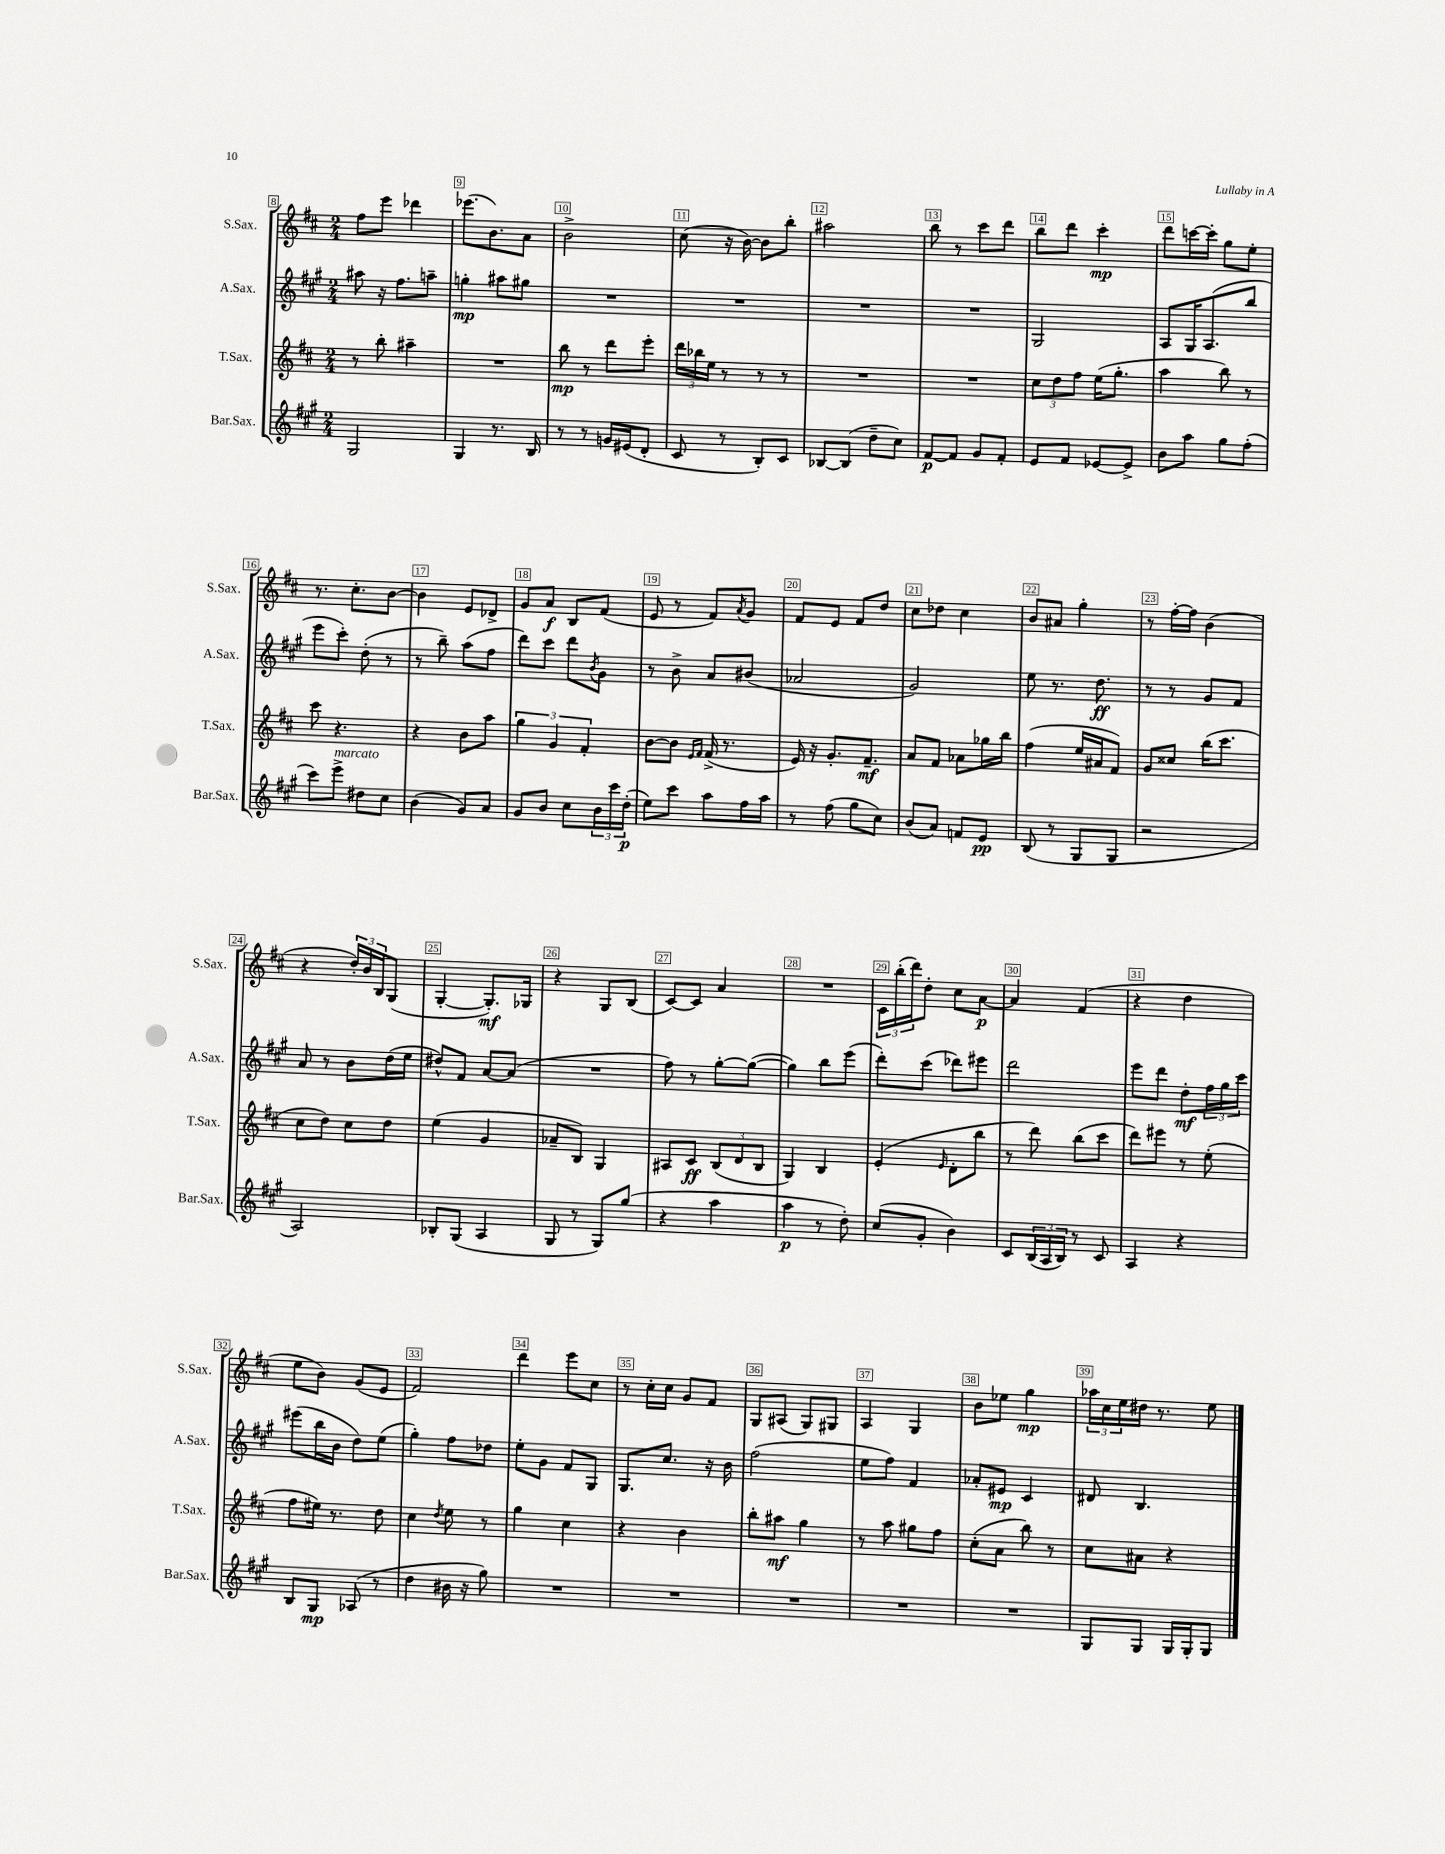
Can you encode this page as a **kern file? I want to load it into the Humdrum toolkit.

**kern	**kern	**kern	**kern
*staff4	*staff3	*staff2	*staff1
*clefG2	*clefG2	*clefG2	*clefG2
*k[f#c#g#]	*k[f#c#]	*k[f#c#g#]	*k[f#c#]
*M2/4	*M2/4	*M2/4	*M2/4
2G#	8r	8aa#	8ff#
.	8bb'	16r	8eee
.	.	8.ff#	.
.	4aa#~	.	4ddd-
.	.	8aa~	.
=	=	=	=
4G#	2r	4gg'	(8.eee-
.	.	.	8.b)
8.r	.	8aa#	.
.	.	8gg#	8a
16B	.	.	.
=	=	=	=
8r	8bb	2r	2b^
8r	8r	.	.
16g	8ddd	.	.
(16e#	.	.	.
8d'	8eee'	.	.
=	=	=	=
8c#	24ddd	2r	(8cc#
.	24bb-	.	.
.	24ee	.	.
8r	8r	.	16r
.	.	.	[16b)
8B')	8r	.	8b]
8c#	8r	.	8bb'
=	=	=	=
[8B-	2r	2r	2aa#
(8B-]	.	.	.
8dd~	.	.	.
8cc#)	.	.	.
=	=	=	=
[8f#	2r	2r	8bb
8f#]	.	.	8r
8g#	.	.	8ccc#
8f#'	.	.	8ddd
=	=	=	=
8e	12cc#	2G#	8bb
.	12dd	.	.
8f#	.	.	8ddd
.	12ff#	.	.
[8e-	(16ee	.	4ccc#'
.	8.gg'	.	.
8e-^]	.	.	.
=	=	=	=
8b	4aa	8A	8ddd
8aa	.	16G#	[16ccc
.	.	(8.A	16ccc']
8gg#	8bb)	.	8gg
(8ff#'	8r	8bb	8ee'
=	=	=	=
8ccc#)	8ccc#	8eee	8.r
8eee^	4.r	8ccc#')	.
.	.	.	8.cc#'
8dd#	.	(8dd'	.
8cc#	.	8r	[8b
=	=	=	=
(4b	4r	8r	4b]
.	.	8bb~)	.
8g#)	8b	(8aa	8e
8a	8aa	8ff#	8d-^
=	=	=	=
8g#	6gg	8ddd)	8g
8b	.	8ccc#	8a
.	6g	.	.
8cc#	.	8ddd	8B
.	6f#'	.	.
.	.	8qb	.
24b	.	8g#	(8f#
24ccc#	.	.	.
(24dd'	.	.	.
=	=	=	=
8ee)	[8b	8r	8e
8ccc#	8b]	8b^	8r
.	16qqe	.	.
.	16qqf#	.	.
8aa	(16f#^	8a	8f#)
.	8.r	.	.
.	.	.	8qa
16ff#	.	(8b#	8g
16aa	.	.	.
=	=	=	=
8r	16e)	2a-	8f#
.	16r	.	.
(8ff#	8.g'	.	8e
8gg#	.	.	8f#
.	8.f#~	.	.
8cc#)	.	.	8dd
=	=	=	=
(8b	8a	2g#)	8cc#
8a)	8f#	.	8dd-
8f	8a-	.	4cc#
8e	16gg-	.	.
.	16bb	.	.
=	=	=	=
(8B	(4ff#	8ee	8b
8r	.	8.r	8a#
8G#	16ee	.	4gg'
.	16a#	8.dd	.
8G#	8f#)	.	.
=	=	=	=
2r	8g	8r	8r
.	8cc##	8r	[16ff#'
.	.	.	16ff#]
.	(16bb	8g#	(4b
.	8.ccc#	.	.
.	.	8f#	.
=	=	=	=
2A)	8cc#	8a	4r
.	8dd)	8r	.
.	8cc#	8b	24dd')
.	.	.	24b
.	.	.	24B
.	8dd	(16dd	(8G
.	.	16ee	.
=	=	=	=
8B-'	(4ee	8dd#^^)	[4G'
(8G#	.	8f#	.
4A	4g	[8a	8.G'])
.	.	(8a]	.
.	.	.	16G-
=	=	=	=
8G#	8a-~	2r	4r
8r	8B)	.	.
8G#)	4G	.	8G
(8gg#	.	.	(8B
=	=	=	=
4r	8A#	8ff#)	[8c#)
.	8c#	8r	8c#]
4aa	(12B	[8gg#'	4a
.	12d	.	.
.	.	(8gg#_	.
.	12B	.	.
=	=	=	=
4aa	4G)	4gg#])	2r
8r	4B	8bb	.
8dd')	.	(8eee	.
=	=	=	=
(8cc#	(4e'	8ddd')	24c#
.	.	.	(24bb'
.	.	.	24ddd)
8g#'	.	(8ccc#	8dd'
.	16qqe	.	.
4b)	8d'	8ddd-)	8cc#
.	8bb	8eee#	[8a
=	=	=	=
8c#	8r	2ddd	4a]
(24B	8ddd)	.	.
24A	.	.	.
24B)	.	.	.
8r	(8bb	.	(4f#
8c#	8ccc#	.	.
=	=	=	=
4A	8ddd)	8eee	4r
.	8eee#	8ddd	.
4r	8r	8dd'	4dd
.	(8ee'	24ff#	.
.	.	24gg#	.
.	.	24ccc#	.
=	=	=	=
8B	8ff#	(8eee#	8ee
8G#	16ee#)	16bb	8b)
.	8.r	16b	.
(8A-	.	8dd)	(8g
8r	8dd	(8ee	8e
=	=	=	=
4dd	4cc#	4gg#')	2f#)
.	8qdd	.	.
16b#	8ee	8ff#	.
16r	.	.	.
8gg#)	8r	8dd-	.
=	=	=	=
2r	4gg	8ee'	4ddd
.	.	8g#	.
.	4cc#	8f#	8eee
.	.	8G#	8cc#
=	=	=	=
2r	4r	8.G#	8r
.	.	.	16cc#'
.	.	8.cc#	16cc#
.	4b	.	8g
.	.	16r	8f#
.	.	16b	.
=	=	=	=
2r	8bb'	(2ff#	8G
.	8aa#	.	(8A#
.	4gg	.	8G)
.	.	.	8G#
=	=	=	=
2r	8r	8ee	4A
.	8aa	8ff#)	.
.	8gg#	4f#	4G
.	8ff#	.	.
=	=	=	=
2r	(8cc#'	8a-'	8b
.	8a	8e#	8ee-
.	8bb)	4c#	4gg
.	8r	.	.
=	=	=	=
8G#	8cc#	8d#	24aa-
.	.	.	24cc#
.	.	.	24ee
8G#	8a#	4.B	16dd#
.	.	.	8.r
16G#	4r	.	.
16G#'	.	.	.
8G#	.	.	8ee
==	==	==	==
*-	*-	*-	*-
